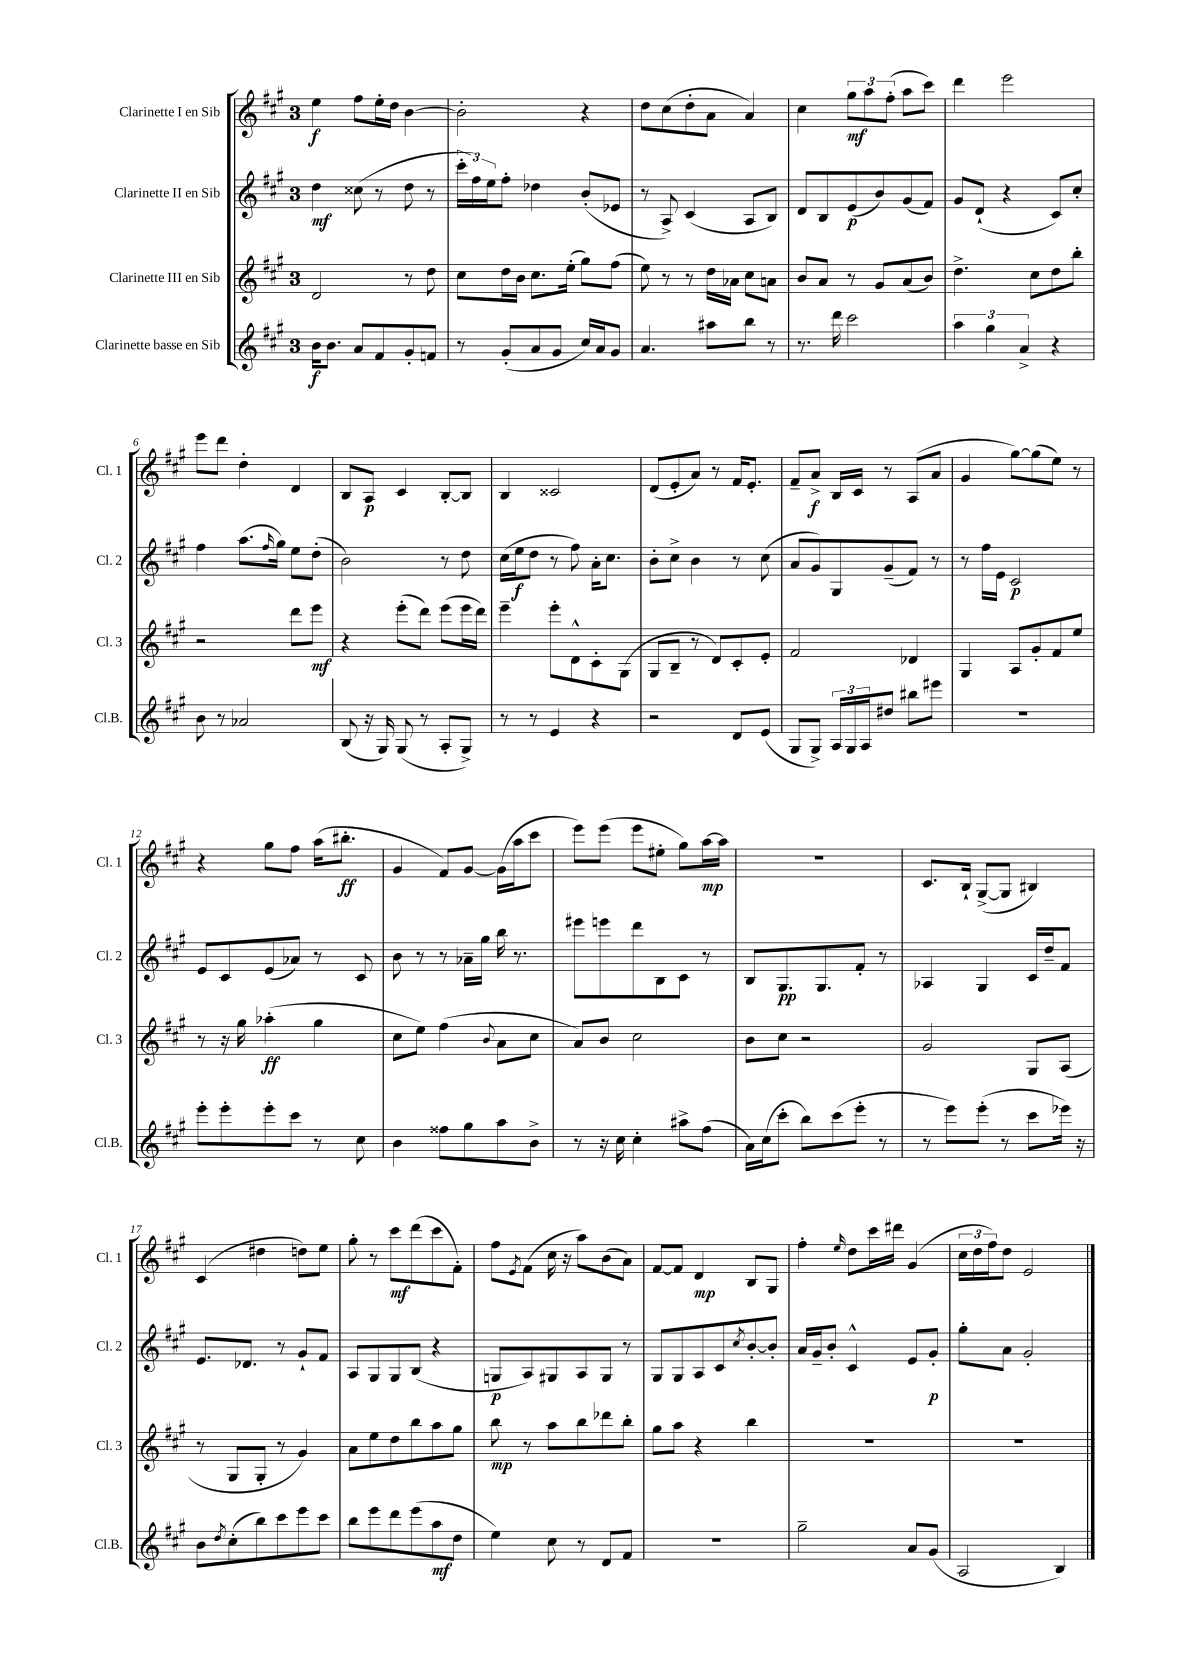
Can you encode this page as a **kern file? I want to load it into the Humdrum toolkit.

**kern	**kern	**kern	**kern
*staff4	*staff3	*staff2	*staff1
*clefG2	*clefG2	*clefG2	*clefG2
*k[f#c#g#]	*k[f#c#g#]	*k[f#c#g#]	*k[f#c#g#]
*M3/4	*M3/4	*M3/4	*M3/4
16b\LK	2d/	4dd\	4ee\
8.b\J	.	.	.
8a/L	.	(8cc##\	8ff#\L
8f#/	.	8r	16ee'\L
.	.	.	16dd\JJ
8g#'/	8r	8dd\	[4b\
8f/J	8dd\	8r	.
=	=	=	=
8r	8cc#\L	24ccc#'\LL	2b'\]
.	.	24ff#\)	.
.	.	24ee\J	.
(8g#'/L	16dd\L	8ff#'\J	.
.	16b\JJ	.	.
8a/	8.cc#\L	4dd-\	.
8g#/J	.	.	.
.	(16ee'\Jk	.	.
16cc#/LL)	8gg#\L)	(8b'/L	4r
16a/J	.	.	.
8g#/J	(8ff#\J	8e-/J	.
=	=	=	=
4.a/	8ee\)	8r	8dd\L
.	8r	8A^/)	(8cc#\
.	8r	(4c#/	8dd'\
8aa#\L	16dd\LL	.	8a\J
.	16a-\JJ	.	.
8bb\J	8cc#\L	8A/L	4a/)
8r	8a\J	8B/J)	.
=	=	=	=
8.r	8b/L	8d/L	4cc#\
.	8a/J	8B/	.
16ddd\	.	.	.
2ccc#\	8r	(8e/	12gg#\L
.	.	.	12aa\
.	8g#/L	8b/)	.
.	.	.	(12ff#'\J
.	(8a/	(8g#/	8aa\L
.	8b/J)	8f#/J)	8ccc#\J)
=	=	=	=
6aa\	4.dd^\	8g#/L	4ddd\
.	.	(8d`/J	.
6gg#\	.	.	.
.	.	4r	2eee\
6a^/	.	.	.
.	8cc#\L	.	.
4r	8dd\	8c#/L)	.
.	8bb'\J	8cc#'/J	.
=	=	=	=
8b\	2r	4ff#\	8eee\L
8r	.	.	8ddd\J
2a-/	.	(8.aa\L	4dd'\
.	.	16qqff#/	.
.	.	16gg#\Jk)	.
.	8ddd\L	8ee\L	4d/
.	8eee\J	(8dd'\J	.
=	=	=	=
(8B/	4r	2b\)	8B/L
16r	.	.	8A/J
16G#/)	.	.	.
(8G#/	(8eee'\L	.	4c#/
8r	8ddd\J)	.	.
8A'/L	(8eee\L	8r	[8B'/L
8G#^/J)	16eee\L	8dd\	8B/]J
.	16ddd\JJ)	.	.
=	=	=	=
8r	4eee~\	(16cc#\LL	4B/
.	.	16ee\J	.
8r	.	8dd\J	.
4e/	8eee'\L	8r	2c##/
.	8d^^\	8ff#\)	.
4r	8c#'\	16a'\LK	.
.	.	8.cc#\J	.
.	(8G#\J	.	.
=	=	=	=
2r	8G#/L	8b'\L	(8d/L
.	8B~/J	8cc#^\J	8e'/
.	8r	4b\	8a/J)
.	8d/L)	.	8r
8d/L	8c#'/	8r	16f#/LK
.	.	.	8.e'/J
(8e/J	8e'/J	(8cc#\	.
=	=	=	=
8G#/L	2f#/	8a/L	8f#~/L
8G#^/J)	.	8g#/)	8a^/J
24A/LL	.	8G#/	16B/LL
24G#/	.	.	.
.	.	.	16c#/JJ
24A/J	.	.	.
8dd#/J	.	(8g#~/	8r
8bb#\L	4d-/	8f#/J)	(8A/L
8eee#\J	.	8r	8a/J
=	=	=	=
2.r	4G#/	8r	4g#/
.	.	16ff#\LL	.
.	.	16e\JJ	.
.	8A/L	2c#/	[8gg#\L)
.	8g#'/	.	(8gg#\]
.	8f#/	.	8ee\J)
.	8ee/J	.	8r
=	=	=	=
8eee'\L	8r	8e/L	4r
8eee'\	16r	8c#/	.
.	16gg#\	.	.
8eee'\	(4aa-'\	(8e/	8gg#\L
8ccc#\J	.	8a-/J)	8ff#\J
8r	4gg#\	8r	(16aa\LK
.	.	.	8.bb#'\J
8cc#\	.	8c#/	.
=	=	=	=
4b\	8cc#\L	8b\	4g#/
.	8ee\J)	8r	.
8ff##\L	(4ff#\	8r	8f#/L)
8gg#\	.	16a-~\LL	[8g#/J
.	.	16gg#\JJ	.
.	8qqb/	.	.
8aa\	8a\L	16bb\	(16g#\]LL
.	.	8.r	16aa\J
8b^\J	8cc#\J	.	8ccc#\J
=	=	=	=
8r	8a/L)	8eee#\L	8eee\L)
16r	8b/J	8eee\	(8eee\J
16cc#\	.	.	.
4cc#'\	2cc#\	8ddd\	8eee\L
.	.	8B\	8ee#'\J
8aa#^\L	.	8c#\J	8gg#\L)
(8ff#\J	.	8r	[16aa\L
.	.	.	16aa\]JJ
=	=	=	=
16a\LL)	8b\L	8B/L	2.r
(16cc#\J	.	.	.
8ccc#'\J	8cc#\J	8.G#/	.
8bb\L)	2r	.	.
.	.	8.G#/	.
(8ccc#\	.	.	.
8eee'\J	.	8f#'/J	.
8r	.	8r	.
=	=	=	=
8r	2g#/	4A-/	8.c#/L
8eee\L)	.	.	.
.	.	.	16B`/Jk
(8eee'\J	.	4G#/	([8G#^/L
8r	.	.	8G#/]J
8ccc#\L	8G#/L	16c#/LL	4B#/)
.	.	16dd~/J	.
16eee-\Jk)	(8A/J	8f#/J	.
16r	.	.	.
=	=	=	=
8b\L	8r	8.e/L	(4c#/
8qdd/	.	.	.
(8cc#'\	8G#/L	.	.
.	.	8.d-/J	.
8bb\)	8G#'/J	.	4dd#\
8ccc#\	8r	8r	.
8eee\	4g#/)	8g#`/L	8dd\L)
8ccc#\J	.	8f#/J	8ee\J
=	=	=	=
8bb\L	8a\L	8A/L	8gg#'\
8eee\	8ee\	8G#/	8r
8ddd\	8dd\	8G#/	8ccc#\L
(8eee\	8bb\	(8B/J	(8ddd\
8aa\	8aa\	4r	8ccc#\
8dd\J	8gg#\J	.	8f#'\J)
=	=	=	=
4ee\)	8bb\	8G/L	8ff#\L
.	.	.	8qe/
.	8r	8A/)	(8f#\J
8cc#\	8aa\L	8G#/	16cc#\
.	.	.	16r
8r	8bb\	8A/	8aa\L)
8d/L	8ddd-\	8G#/J	(8b\
8f#/J	8bb'\J	8r	8a\J)
=	=	=	=
2.r	8gg#\L	8G#/L	[8f#/L
.	8aa\J	8G#/	8f#/]J
.	4r	8A/	4d/
.	.	8c#/	.
.	.	8qcc#/	.
.	4bb\	[8b'/	8B/L
.	.	8b'/]J	8G#/J
=	=	=	=
2gg#~\	2.r	16a/LL	4ff#'\
.	.	16g#~/J	.
.	.	8b'/J	.
.	.	.	16qqee/
.	.	4c#^^/	8dd\L
.	.	.	16ccc#\L
.	.	.	16ddd#\JJ
8a/L	.	8e/L	(4g#/
(8g#/J	.	8g#'/J	.
=	=	=	=
2A/	2.r	8gg#'\L	24cc#\LL
.	.	.	24dd\
.	.	.	24ff#\J)
.	.	8a\J	8dd\J
.	.	2g#'/	2e/
4B/)	.	.	.
==	==	==	==
*-	*-	*-	*-
